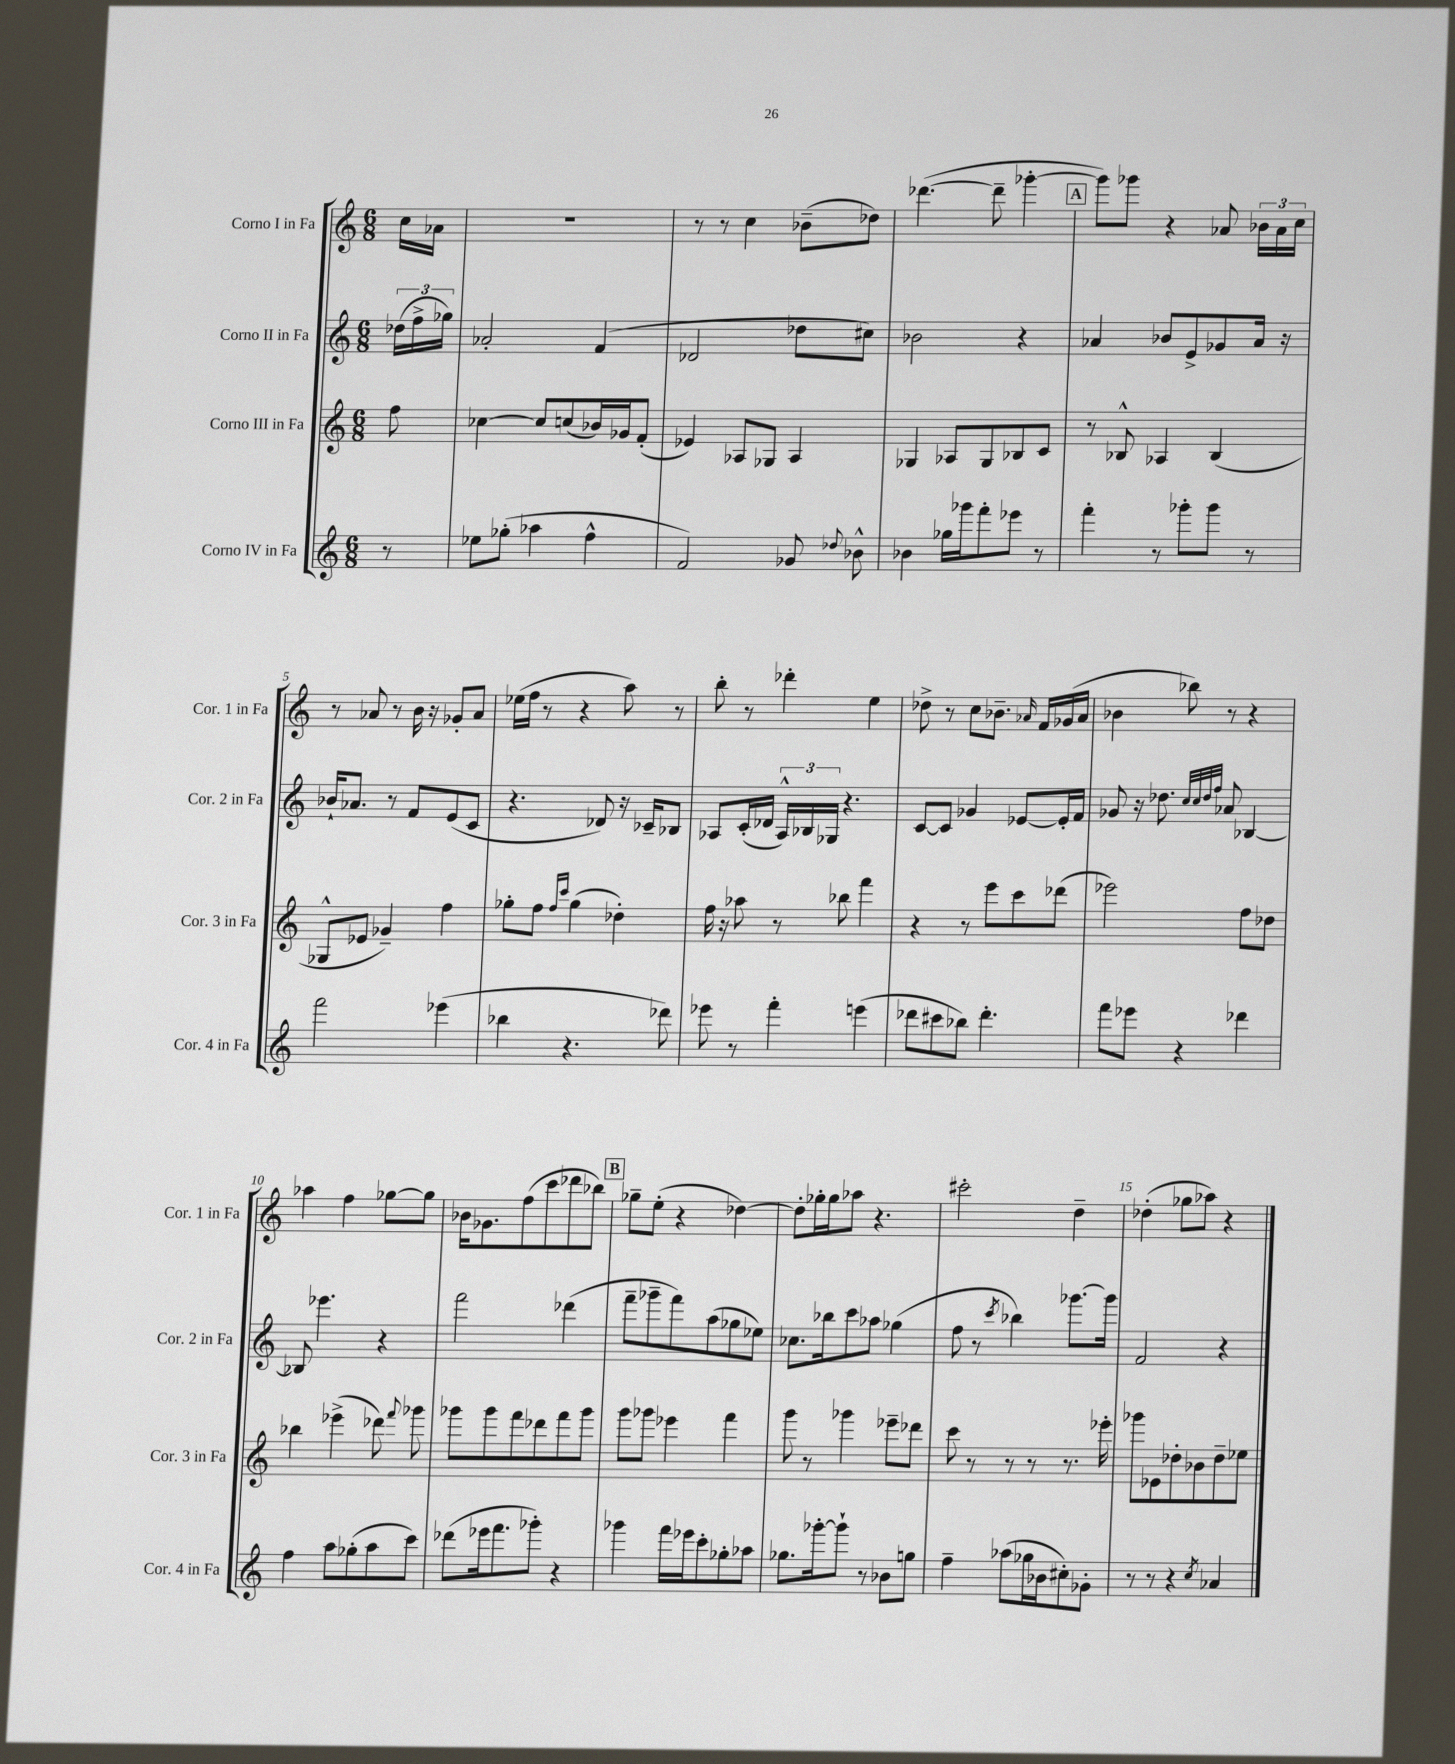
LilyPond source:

<<
\new StaffGroup <<
\new Staff = "s0" \with { instrumentName = "Corno I in Fa" shortInstrumentName = "Cor. 1 in Fa" } {
    \clef treble \key c \major \numericTimeSignature \time 6/8 \partial 8
    \autoBeamOff c''16[ aes'16] |
    R2. |
    r8 r8 c''4 bes'8[--( des''8]) |
    des'''4.~( des'''8-- ges'''4~-. |
    \mark \markup { \box "A" } ges'''8[) ges'''8] r4 aes'8 \tuplet 3/2 { bes'16[ aes'16 c''16] } |
    r8 aes'8 r8 b'16 r16 ges'8[-. aes'8] |
    ees''16[( f''16] r8 r4 a''8) r8 |
    b''8-. r8 des'''4-. e''4 |
    des''8-> r8 c''8[ bes'8.]-- \grace { aes'16 } f'16[ ges'16( aes'16] |
    bes'4 bes''8) r8 r4 |
    aes''4 f''4 ges''8[~ ges''8] |
    bes'16[ ges'8. f''8( c'''8 des'''8 bes''8]) |
    \mark \markup { \box "B" } ges''8[-- e''8]-.( r4 des''4~) |
    des''8[-. ges''16-. ges''16 aes''8] r4. |
    cis'''2-. d''4-- |
    des''4-.( ges''8[ aes''8]) r4 \bar "|." |
}
\new Staff = "s1" \with { instrumentName = "Corno II in Fa" shortInstrumentName = "Cor. 2 in Fa" } {
    \clef treble \key c \major \numericTimeSignature \time 6/8 \partial 8
    \autoBeamOff \tuplet 3/2 { des''16[( f''16-> ges''16]) } |
    aes'2-. f'4( |
    des'2 des''8[ cis''8]) |
    bes'2 r4 |
    \mark \markup { \box "A" } aes'4 bes'8[ e'8-> ges'8 aes'16] r16 |
    bes'16[-! aes'8.] r8 f'8[ e'8( c'8] |
    r4. des'8) r16 ces'16[-- bes8] |
    aes8[ c'16-.( des'16] \tuplet 3/2 { aes16[-^) bes16 ges16] } r4. |
    c'8[~ c'8] ges'4 ees'8[~ ees'16-. f'16] |
    ges'8 r16 des''8. \grace { c''32[ c''32 des''32 f''32] } aes'8 bes4~ |
    bes8 ees'''4. r4 |
    f'''2 des'''4( |
    \mark \markup { \box "B" } f'''8[-- ges'''8-- f'''8) a''8( ges''8 ees''8]) |
    ces''8.[ bes''16 c'''8 aes''8] ges''4( |
    f''8 r8 \acciaccatura { c'''8 } bes''4) ges'''8.[~ ges'''16] |
    f'2 r4 \bar "|." |
}
\new Staff = "s2" \with { instrumentName = "Corno III in Fa" shortInstrumentName = "Cor. 3 in Fa" } {
    \clef treble \key c \major \numericTimeSignature \time 6/8 \partial 8
    \autoBeamOff f''8 |
    ces''4~ ces''8[ c''8( bes'16) ges'16 f'8]-.( |
    ees'4) aes8[ ges8] aes4 |
    ges4 aes8[ ges8 bes8 c'8] |
    \mark \markup { \box "A" } r8 bes8-^ aes4 bes4( |
    ges8[-^ ees'8] ges'4--) f''4 |
    ges''8[-. f''8] \grace { f''16[ c'''16] } ges''4( des''4-.) |
    f''16 r16 aes''8 r8 bes''8 f'''4 |
    r4 r8 e'''8[ c'''8 des'''8]( |
    ees'''2) f''8[ des''8] |
    bes''4 ees'''4->( des'''8) \appoggiatura { f'''8 } ges'''8 |
    ges'''8[ ges'''8 f'''8 des'''8 f'''8 ges'''8] |
    \mark \markup { \box "B" } g'''8[ ges'''8] ees'''4 f'''4 |
    g'''8 r8 ges'''4 ees'''8[-- des'''8] |
    c'''8 r8 r8 r8 r8. ees'''16-. |
    ges'''8[ ees'8 des''8-. bes'8 des''8-- ees''8] \bar "|." |
}
\new Staff = "s3" \with { instrumentName = "Corno IV in Fa" shortInstrumentName = "Cor. 4 in Fa" } {
    \clef treble \key c \major \numericTimeSignature \time 6/8 \partial 8
    \autoBeamOff r8 |
    ees''8[ ges''8]-.( aes''4 f''4-^ |
    f'2) ges'8 \appoggiatura { des''8 } bes'8-^ |
    bes'4 ges''16[ ges'''16 f'''8-. ees'''8] r8 |
    \mark \markup { \box "A" } f'''4-. r8 ges'''8[-. ges'''8] r8 |
    f'''2 ees'''4( |
    bes''4 r4. des'''8) |
    ees'''8 r8 f'''4-. e'''4( |
    des'''8[ cis'''8 bes''8]) des'''4.-. |
    f'''8[ ees'''8] r4 des'''4 |
    f''4 a''8[ ges''8-.( a''8 c'''8]) |
    des'''8[( ees'''16 f'''8. ges'''8]-.) r4 |
    \mark \markup { \box "B" } ges'''4 f'''16[ ees'''16 c'''8-. ges''8-. aes''8] |
    ges''8.[ ges'''16~-. ges'''8]-! r8 bes'8[ g''8] |
    f''4-- aes''8[( ges''16 bes'16 cis''8-.) ges'8]-. |
    r8 r8 r4 \acciaccatura { c''8 } aes'4 \bar "|." |
}
>>
>>
\layout { \context { \Score \override BarNumber.break-visibility = ##(#f #t #t) barNumberVisibility = #(every-nth-bar-number-visible 5) } }
